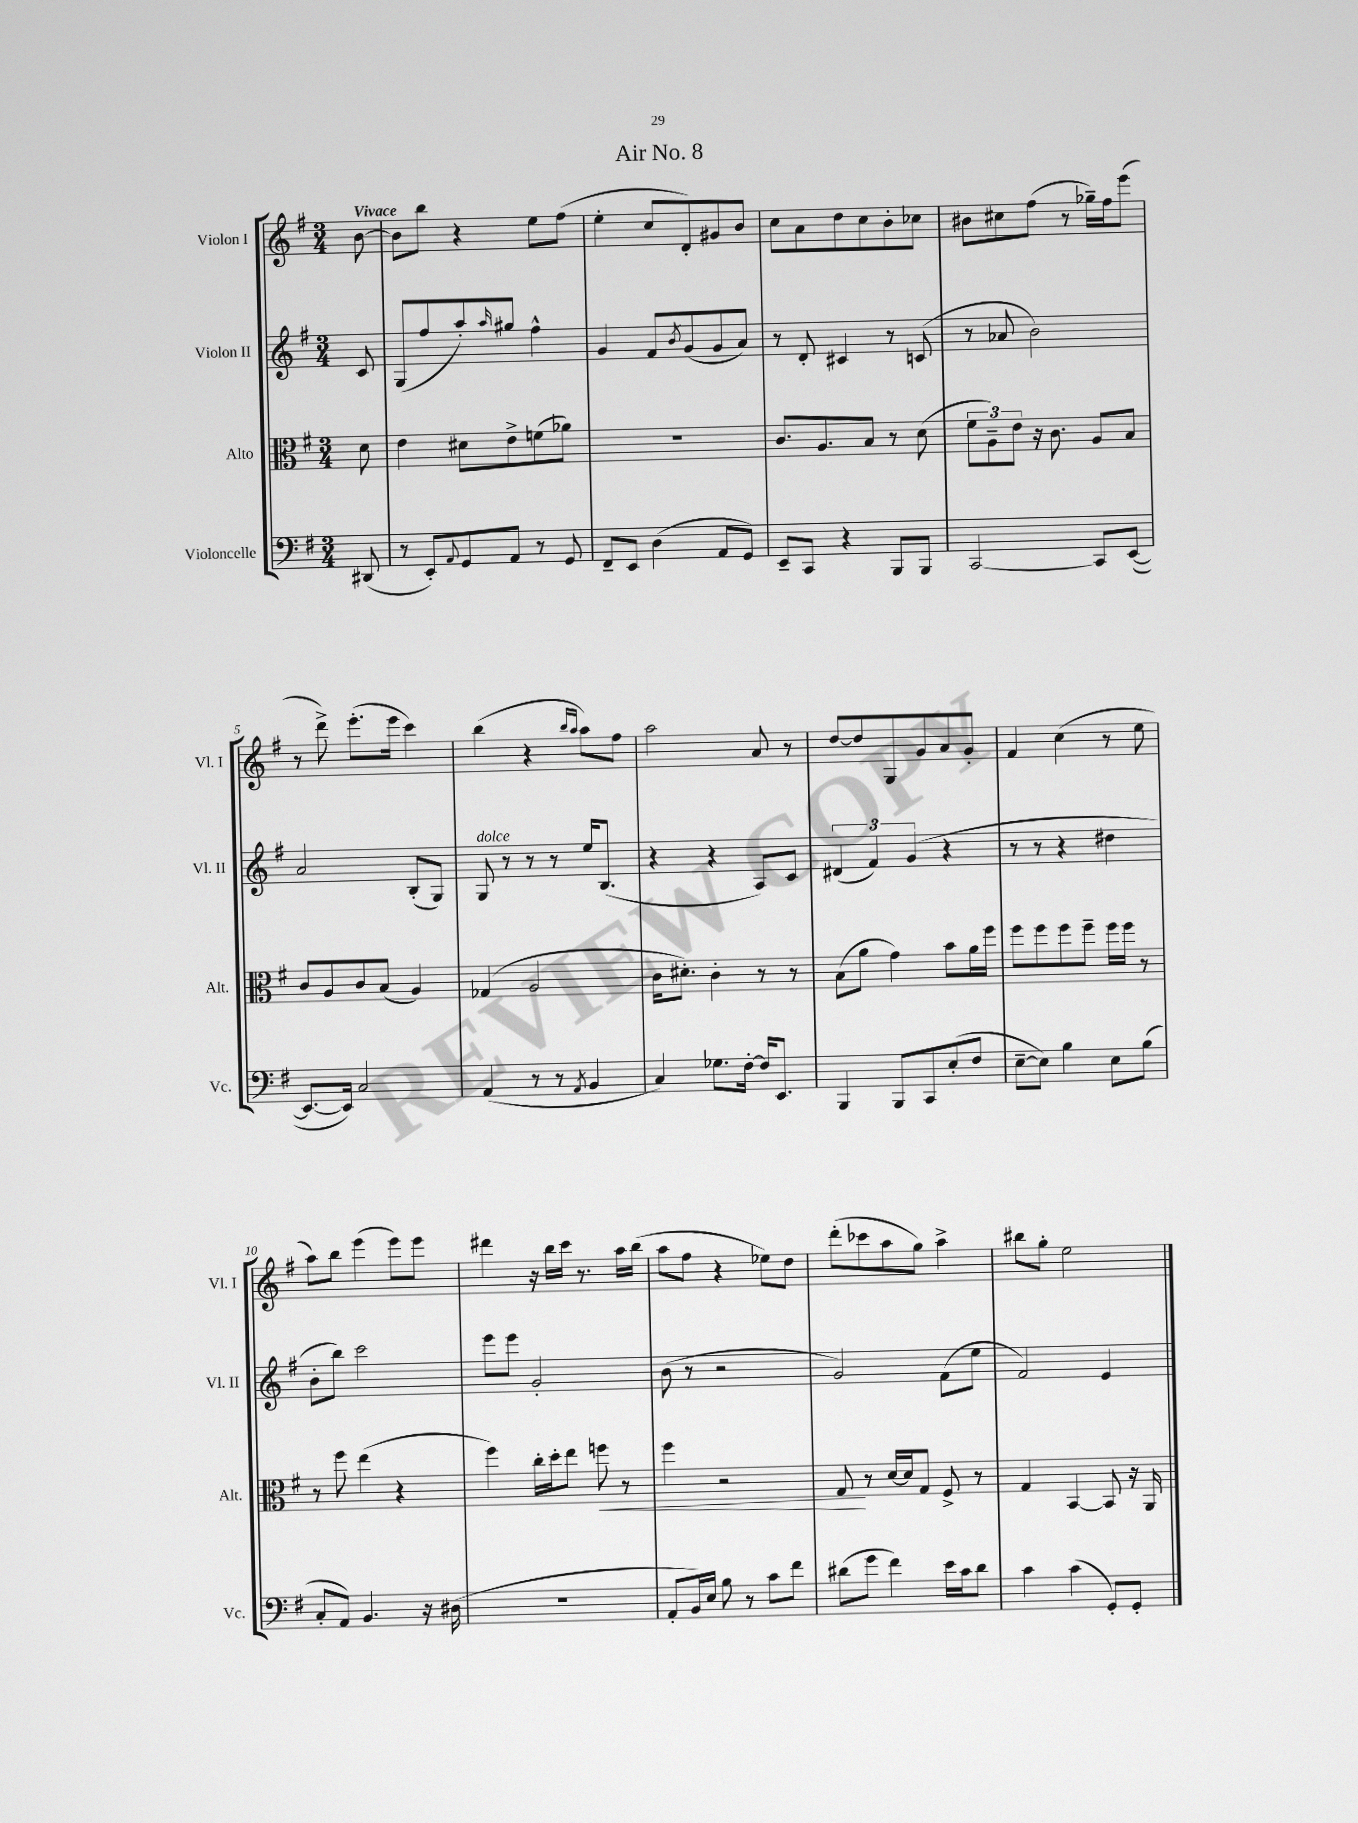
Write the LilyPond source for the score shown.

\header { title = "Air No. 8" }
<<
\new StaffGroup <<
\new Staff = "s0" \with { instrumentName = "Violon I" shortInstrumentName = "Vl. I" } {
    \clef treble \key g \major \numericTimeSignature \time 3/4 \partial 8 \tempo "Vivace"
    b'8~ |
    b'8 b''8 r4 e''8 fis''8( |
    e''4-. c''8 d'8-.) gis'8 b'8 |
    c''8 a'8 d''8 c''8 b'8-. ces''8 |
    bis'8 cis''8 fis''8( r8 ges''16--) fis''16 e'''8( |
    r8 d'''8->) e'''8.-.( e'''16 c'''4) |
    b''4( r4 \grace { b''16 a''16 } a''8) fis''8 |
    a''2 a'8 r8 |
    d''8~ d''8 g8 g'8 a'8 g'8-. |
    fis'4 c''4( r8 e''8 |
    a''8) b''8 e'''4( e'''8) e'''8 |
    dis'''4 r16 b''16 c'''16 r8. a''16 b''16( |
    a''8 fis''8 r4 ees''8) d''8 |
    d'''8-.( ces'''8 a''8 g''8) a''4-> |
    bis''8 g''8-. e''2 \bar "|." |
}
\new Staff = "s1" \with { instrumentName = "Violon II" shortInstrumentName = "Vl. II" } {
    \clef treble \key g \major \numericTimeSignature \time 3/4 \partial 8
    c'8 |
    g8( fis''8 a''8-.) \grace { a''16 } gis''8 fis''4-^ |
    g'4 fis'8 \acciaccatura { b'8 } g'8( g'8 a'8) |
    r8 d'8-. cis'4 r8 c'8( |
    r8 aes'8 b'2) |
    a'2 b8-.( g8) |
    g8^\markup { \italic "dolce" } r8 r8 r8 e''16 b8.( |
    r4 r4 a8) c'8 |
    \tuplet 3/2 { dis'4( fis'4) g'4( } r4 |
    r8 r8 r4 dis''4 |
    b'8-. b''8) c'''2 |
    e'''8 e'''8 g'2-. |
    b'8( r8 r2 |
    g'2) fis'8( e''8 |
    fis'2) e'4 \bar "|." |
}
\new Staff = "s2" \with { instrumentName = "Alto" shortInstrumentName = "Alt." } {
    \clef alto \key g \major \numericTimeSignature \time 3/4 \partial 8
    d'8 |
    e'4 dis'8 e'8-> f'8( aes'8) |
    R2. |
    c'8. a8. b8 r8 d'8( |
    \tuplet 3/2 { fis'8 a8--) e'8 } r16 c'8. a8 b8 |
    c'8 a8 c'8 b8( a4) |
    ges4( a2 |
    c'16 dis'8.-.) c'4-. r8 r8 |
    b8( a'8 g'4) b'8 a'16 fis''16 |
    fis''8 fis''8 fis''8 fis''8-- fis''16 fis''16 r8 |
    r8 fis''8 e''4( r4 |
    fis''4) c''16-. d''16-. e''8 f''8\< r8 |
    fis''4 r2 |
    g8\! r8 d'16~ d'16 g8 fis8-> r8 |
    g4 b,4~ b,8 r16 a,16 \bar "|." |
}
\new Staff = "s3" \with { instrumentName = "Violoncelle" shortInstrumentName = "Vc." } {
    \clef bass \key g \major \numericTimeSignature \time 3/4 \partial 8
    dis,8( |
    r8 e,8-.) \appoggiatura { a,8 } g,8 a,8 r8 g,8 |
    fis,8-- e,8 d4( a,8 g,8) |
    e,8-- c,8 r4 b,,8 b,,8 |
    c,2~ c,8 e,8~( |
    e,8.~ e,16) c2 |
    a,4( r8 r8 \acciaccatura { a,8 } b,4 |
    c4) ges8. fis16~-. fis16 e,8. |
    b,,4 b,,8 c,8 e8-.( fis8 |
    e8~-- e8) b4 e8 b8( |
    c8-. a,8) b,4. r16 dis16( |
    R2. |
    a,8-. b,16) e16 b8 r8 c'8 fis'8 |
    dis'8( g'8 fis'4) e'16 c'16 dis'8 |
    c'4 c'4( g,8-.) g,8-. \bar "|." |
}
>>
>>
